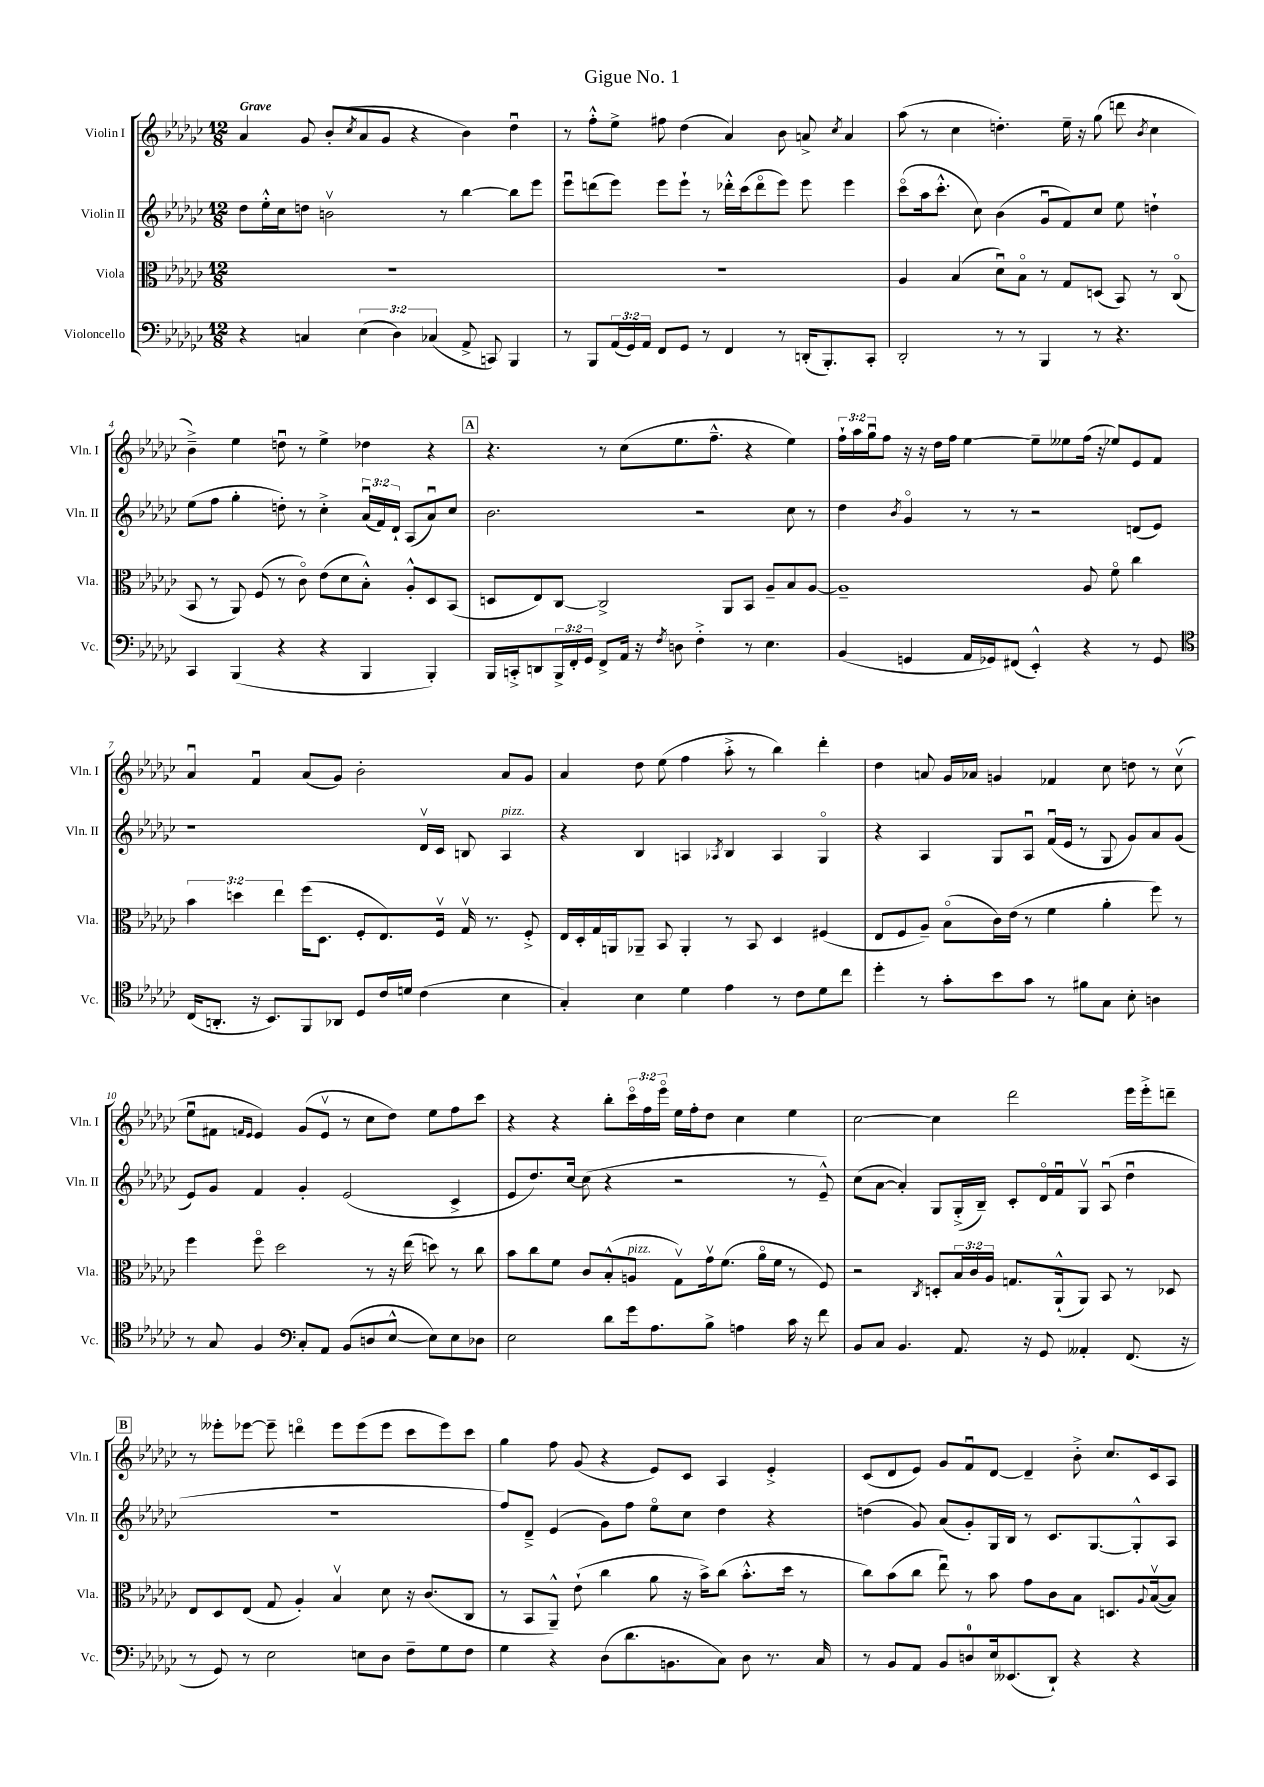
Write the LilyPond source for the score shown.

\header { title = "Gigue No. 1" }
<<
\new StaffGroup <<
\new Staff = "s0" \with { instrumentName = "Violin I" shortInstrumentName = "Vln. I" } {
    \clef treble \key ges \major \numericTimeSignature \time 12/8 \override Staff.TupletNumber.text = #tuplet-number::calc-fraction-text \tempo "Grave"
    aes'4 ges'8 bes'8-.( \acciaccatura { ces''8 } aes'8 ges'8 r4 bes'4) des''4\downbow |
    r8 f''8-.-^ ees''8-> fis''8 des''4( aes'4) bes'8 a'8-> \acciaccatura { ces''8 } a'4 |
    aes''8( r8 ces''4 d''4.-.) ees''16-- r16 ges''8( d'''8 \acciaccatura { bes'8 } ces''4 |
    bes'4--->) ees''4 d''8\downbow r8 ees''4-> des''4 r4 |
    \mark \markup { \box "A" } r4. r8 ces''8( ees''8. f''8.---^ r4 ees''4) |
    \tuplet 3/2 { f''16-! aes''16 ges''16\downbow } f''8 r16 r16 des''16 f''16 ees''4~ ees''8-- eeses''8 f''16( r16 ees''8) ees'8 f'8 |
    aes'4\downbow f'4\downbow aes'8( ges'8) bes'2-. aes'8 ges'8 |
    aes'4 des''8 ees''8( f''4 aes''8-.-> r8 bes''4) des'''4-. |
    des''4 a'8 ges'16 aes'16 g'4 fes'4 ces''8 d''8 r8 ces''8\upbow( |
    ees''8\downbow fis'8 \grace { f'16 ees'16 } ees'4) ges'8( ees'8\upbow r8 ces''8 des''8) ees''8 f''8 ces'''8 |
    r4 r4 bes''8-. \tuplet 3/2 { ces'''16\flageolet f''16 ees'''16\flageolet } ees''16 f''16-. des''8 ces''4 ees''4 |
    ces''2~ ces''4 des'''2 ees'''16 ees'''16-.-> d'''8-- |
    \mark \markup { \box "B" } r8 eeses'''8-. ees'''8~ ees'''8-- d'''4\flageolet ees'''8 ees'''8( ees'''8 ces'''8 ees'''8) ces'''8 |
    ges''4 f''8 ges'8( r4 ees'8) ces'8 aes4 ees'4-.-> |
    ces'8( des'8 ees'8) ges'8 f'8\downbow des'8~ des'4-- bes'8-.-> ces''8. ces'16 aes8 \bar "|." |
}
\new Staff = "s1" \with { instrumentName = "Violin II" shortInstrumentName = "Vln. II" } {
    \clef treble \key ges \major \numericTimeSignature \time 12/8 \override Staff.TupletNumber.text = #tuplet-number::calc-fraction-text
    des''8 ees''16-.-^ ces''16 d''8 b'2\upbow r8 bes''4~ bes''8 ees'''8 |
    ees'''8\downbow d'''8( ees'''8) ees'''8 ees'''8-! r8 des'''16-.-^ ces'''16( des'''8\flageolet ees'''8) ees'''8 ees'''4 |
    ces'''8\flageolet( aes''16 ces'''8.-.-^ ces''8) bes'4( ges'8\downbow f'8) ces''8 ees''8 d''4-! |
    ees''8( f''8 ges''4-. d''8-.) r8 ces''4-.-> \tuplet 3/2 { aes'16\downbow( f'16) des'16-! } aes8( aes'8\downbow) ces''8 |
    \mark \markup { \box "A" } bes'2. r2 ces''8 r8 |
    des''4 \acciaccatura { bes'8 } ges'4\flageolet r8 r8 r2 d'8( ees'8) |
    r1 des'16\upbow ces'16 b8 aes4^\markup { \italic "pizz." } |
    r4 bes4 a4 \acciaccatura { aes8 } bes4 aes4 ges4\flageolet |
    r4 aes4 ges8 aes8\downbow f'16\downbow( ees'16 r8 ges8 ges'8) aes'8 ges'8( |
    ees'8) ges'8 f'4 ges'4-. ees'2( ces'4-> |
    ees'8 des''8.) ces''16~ ces''8( r4 r2 r8 ees'8---^) |
    ces''8( aes'8~ aes'4-.) ges8 ges16-.->( bes16--) ces'8-. des'16\flageolet f'16\downbow ges8\upbow aes8\downbow( des''4\downbow |
    \mark \markup { \box "B" } R1. |
    f''8) des'8---> ees'4( ges'8) f''8 ees''8\flageolet ces''8 des''4 r4 |
    d''4( ges'8) aes'8( ges'8-.) ges16 bes16 r8 ces'8. ges8.~ ges8-.-^ aes8 \bar "|." |
}
\new Staff = "s2" \with { instrumentName = "Viola" shortInstrumentName = "Vla." } {
    \clef alto \key ges \major \numericTimeSignature \time 12/8 \override Staff.TupletNumber.text = #tuplet-number::calc-fraction-text
    R1. |
    R1. |
    aes4 bes4( des'8\downbow) bes8\flageolet r8 ges8 d8( bes,8) r8 ces8\flageolet( |
    bes,8 r8 aes,8) f8( r8 ces'8\flageolet) ees'8( des'8 bes8-.-^) aes8-.-^ des8 bes,8( |
    \mark \markup { \box "A" } d8 ees8) ces8~ ces2-> aes,8 bes,8 aes8-- bes8 aes8~ |
    aes1-- aes8 f'8\flageolet ces''4 |
    \tuplet 3/2 { bes'4 d''4 ees''4 } f''16( des8. f8-. ees8.) f16\upbow ges16\upbow r8. f8-.-> |
    ees16 des16-. ges16 a,16 aes,8-- bes,8 aes,4-. r8 bes,8 des4 fis4( |
    ees8 f8 aes8--) bes8\flageolet( ces'16) ees'16( r8 f'4 aes'4-. f''8) r8 |
    f''4 f''8\flageolet des''2 r8 r16 ees''16( d''8) r8 ces''8 |
    bes'8 ces''8 f'8 ces'8 bes8-.-^( a8^\markup { \italic "pizz." } ges8\upbow) ges'16\upbow f'8.( aes'16\flageolet f'16 r8 f8) |
    r2 \acciaccatura { ces8 } d8-. \tuplet 3/2 { bes16 ces'16 aes16 } g8. aes,16-!-^( aes,8) bes,8 r8 des8 |
    \mark \markup { \box "B" } ees8 des8 ees8( ges8 aes4-.) bes4\upbow des'8 r16 ces'8.( ces8 |
    r8 bes,8 aes,8---^) ees'8-!( ces''4 aes'8 r16 bes'16->) ces''8( bes'8.-.-^ des''16 r8 |
    ces''8) bes'8( ces''8 ees''8\downbow) r8 bes'8 ges'8 ces'8 bes8 d8. \appoggiatura { aes8 } bes16~\upbow( bes8) \bar "|." |
}
\new Staff = "s3" \with { instrumentName = "Violoncello" shortInstrumentName = "Vc." } {
    \clef bass \key ges \major \numericTimeSignature \time 12/8 \override Staff.TupletNumber.text = #tuplet-number::calc-fraction-text
    r4 c4 \tuplet 3/2 { ees4( des4) ces4( } aes,8-> c,8) bes,,4 |
    r8 bes,,8 \tuplet 3/2 { aes,16( ges,16) aes,16 } f,8 ges,8 r8 f,4 r8 d,16-.( bes,,8.-.) ces,8-. |
    des,2-. r8 r8 bes,,4 r8 r4. |
    ces,4 bes,,4( r4 r4 bes,,4 bes,,4-.) |
    \mark \markup { \box "A" } bes,,16 c,16-.-> d,8 \tuplet 3/2 { bes,,16-> f,16-. ges,16 } f,8-> aes,16 r16 \acciaccatura { f8 } d8 f4-.-> r8 ees4. |
    bes,4( g,4 aes,16 ges,16) fis,8( ees,4-.-^) r4 r8 ges,8 |
    \clef tenor ces16( a,8.-. r16 bes,8.) f,8 aes,8 des8 ces'16 d'16 ces'4( bes4 |
    ges4-.) bes4 des'4 ees'4 r8 ces'8 des'8 ces''8 |
    des''4-. r8 ges'8-. bes'8 ges'8 r8 fis'8 ges8 bes8-. a4 |
    r8 ges8 f4 \clef bass ces8-. aes,8 bes,8( d8 ees8~-^ ees8) ees8 des8 |
    ees2 des'8 ges'16 aes8. bes8-> a4 ces'16 r16 f'8 |
    bes,8 ces8 bes,4. aes,8. r16 ges,8 aeses,4-. f,8.( r16 |
    \mark \markup { \box "B" } r8 ges,8) r8 ees2 e8 des8 f8-- ges8 f8 |
    ges4 r4 des8( des'8. b,8. ces8) des8 r8. ces16 |
    r8 bes,8 aes,8 bes,8 d8-0 ees16 eeses,8.( des,8-!) r4 r4 \bar "|." |
}
>>
>>
